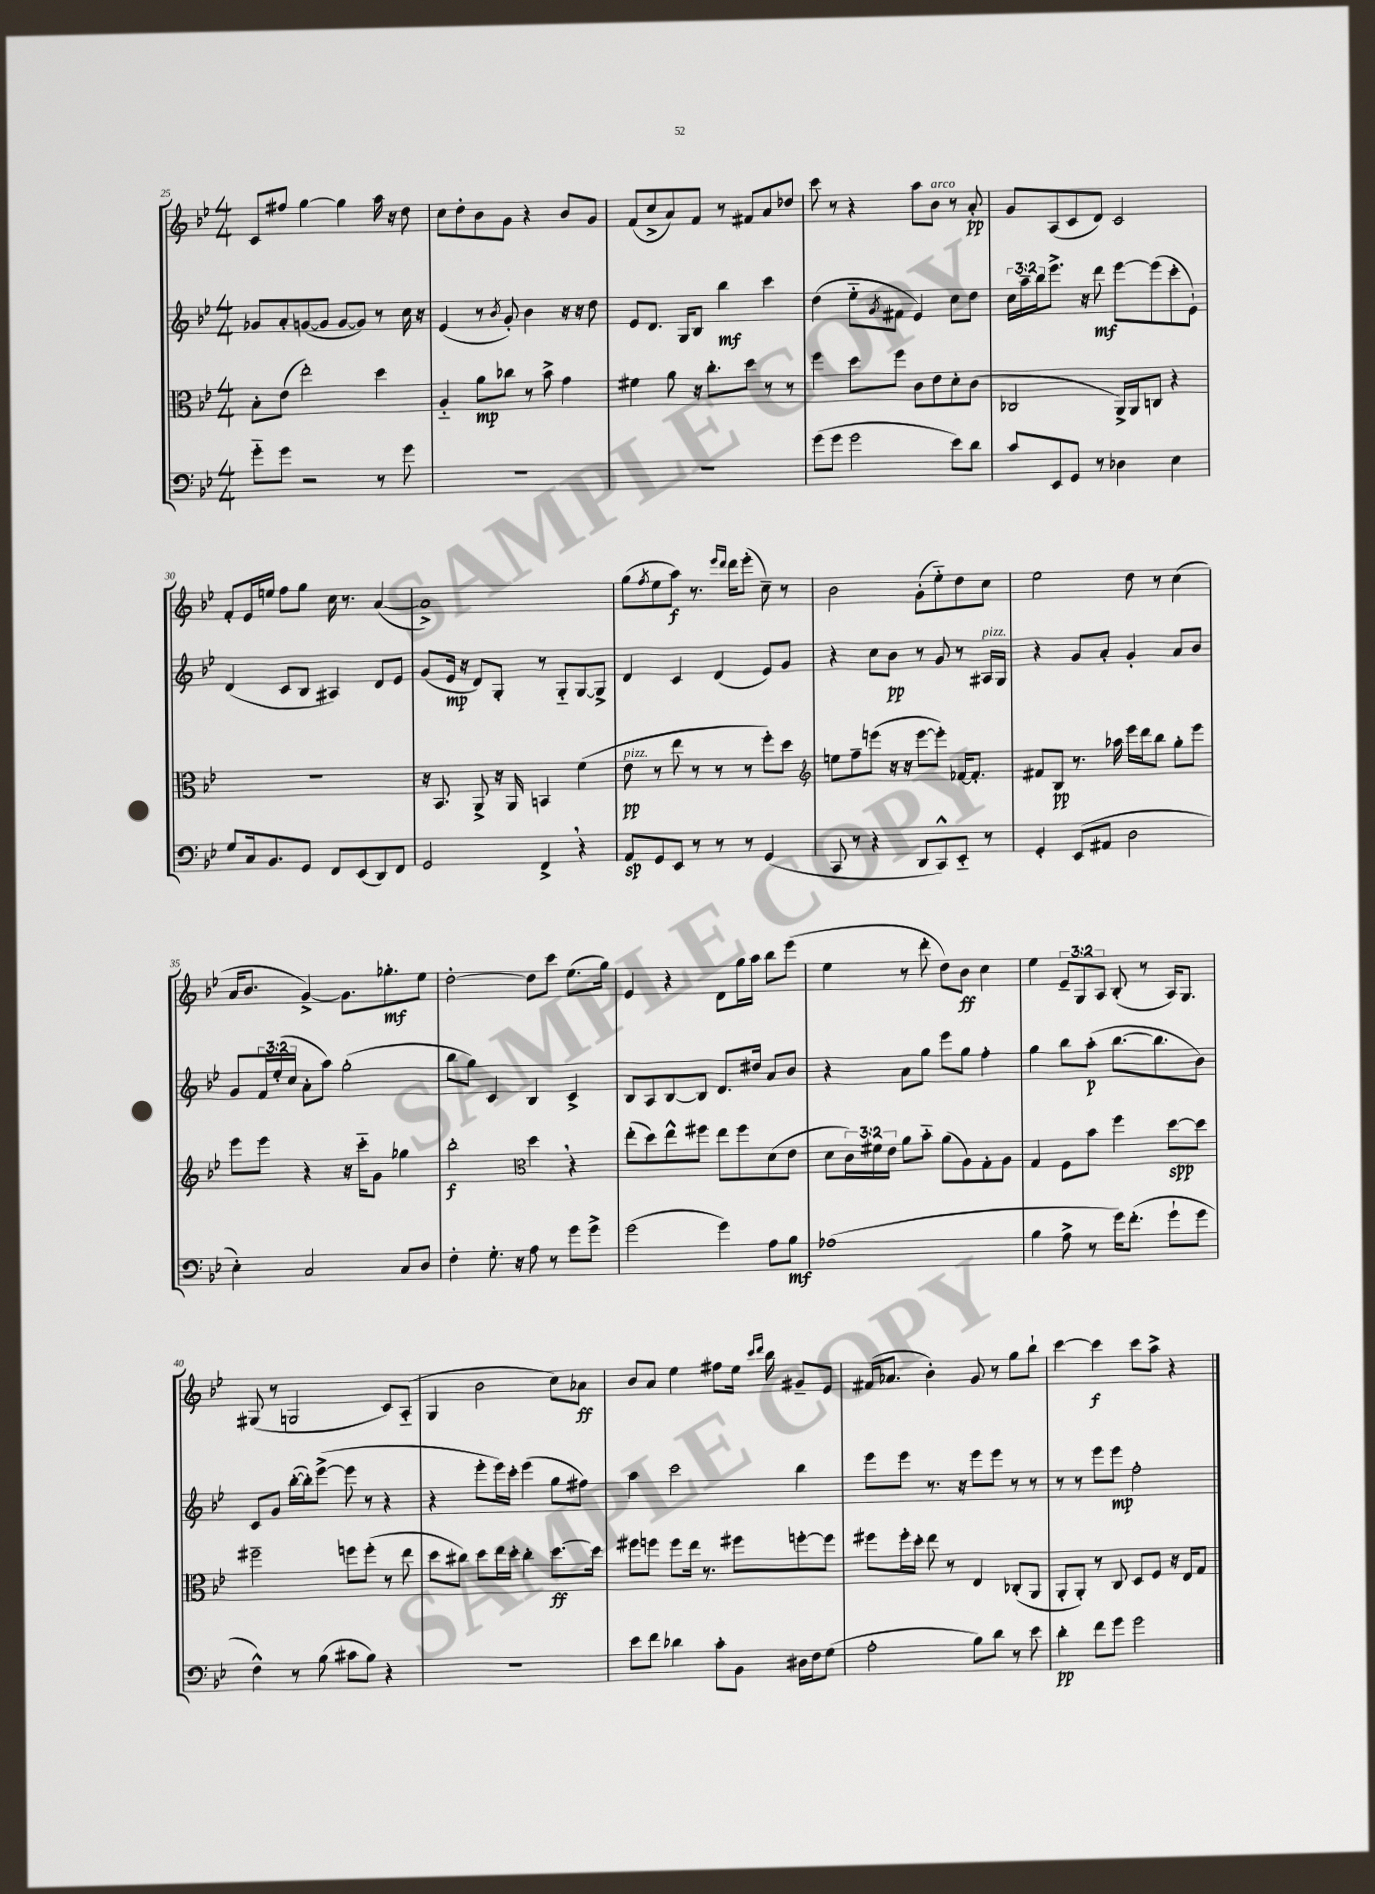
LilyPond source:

<<
\new StaffGroup <<
\new Staff = "s0" {
    \clef treble \key bes \major \numericTimeSignature \time 4/4 \override Staff.TupletNumber.text = #tuplet-number::calc-fraction-text
    c'8 fis''8 g''4~ g''4 a''16 r16 d''8 |
    c''8 d''8-. bes'8 g'8 r4 bes'8 g'8 |
    f'8( c''8-> a'8) f'8 r8 fis'8 a'8 des''8 |
    c'''8 r8 r4 a''8 bes'8^\markup { \italic "arco" } r8 a'8-.\pp |
    g'8 a8( c'8 d'8) c'2 |
    f'8-. ees'16 e''16 f''8 g''8 c''16 r8. a'4~( |
    a'1->) |
    g''8( \acciaccatura { f''8 } ees''8 a''8\f) r8. \grace { ees'''16 d'''16 } d'''16 ees'''8-.( c''8--) r8 |
    bes'2 g'8-.( ees''8-_) d''8 c''8 |
    ees''2 d''8 r8 c''4( |
    a'16 bes'8. g'4~->) g'8. ges''8.-.\mf ees''8 |
    d''2~-. d''8 c'''8 ees''8.( g''16) |
    ees'4 r4 d'8 g''16 a''16 bes''8 ees'''8( |
    ees''4 r8 d'''8-. d''8) bes'8\ff c''4 |
    ees''4 \tuplet 3/2 { ees'8-- g8 a8 } bes8-.( r8 a16) g8. |
    gis8( r8 g2 c'8) a8-_( |
    g4 bes'2 c''8) aes'8\ff |
    bes'8 a'8 ees''4 fis''8 ees''16 \grace { c'''16 d'''16 } bes''16 gis'8-- ees'8 |
    fis'16( aes'8. bes'4-.) g'8 r8 g''8 bes''8-! |
    c'''4~ c'''4\f c'''8 a''8-> r4 \bar "|." |
}
\new Staff = "s1" {
    \clef treble \key bes \major \numericTimeSignature \time 4/4 \override Staff.TupletNumber.text = #tuplet-number::calc-fraction-text
    ges'8 a'8-. g'8~( g'8 g'8~ g'8) r8 c''16 r16 |
    ees'4( r8 \acciaccatura { bes'8 } g'8-.) bes'4 r16 r16 d''8 |
    ees'8 d'8. g16 bes8 bes''4\mf c'''4 |
    d''4( ees''8-_ \acciaccatura { g'8 } fis'8 ees'4) c''8 d''8 |
    \tuplet 3/2 { c''16 a''16-- bes''16 } ees'''8.-> r16 d'''8\mf ees'''8~ ees'''8( c'''8-. ees'8-!) |
    d'4( c'8 bes8 ais4) d'8 ees'8 |
    g'8( ees'16\mp r16 d'8) g8-. r8 g8-_ g8~ g8-> |
    d'4 c'4 d'4( ees'8) g'8 |
    r4 c''8 bes'8\pp r8 g'8 r8 ais16^\markup { \italic "pizz." } g16 |
    r4 g'8 a'8-. g'4-. a'8 bes'8 |
    g'8 \tuplet 3/2 { f'16 ees''16-.( c''16 } a'8-. a''8) g''2-.( |
    bes''8 g''8) c'4 bes4 c'4-> |
    bes8 a8 bes8~ bes8 d'8. dis''16 a'8 bes'8 |
    r4 a'8 g''8 ees'''8 g''8 f''4-. |
    g''4 bes''8 a''8-.\p( bes''8.~ bes''8. bes'8) |
    c'8 g'8 bes''16~-.( bes''16-.) ees'''8~->( ees'''8 r8 r4 |
    r4 ees'''8-. ees'''16) c'''16-. ees'''4( g''8 fis''8) |
    a''4 c'''2 bes''4 |
    ees'''8 ees'''8 r8. r16 ees'''8 ees'''8 r8 r8 |
    r8 r8 ees'''8 ees'''8\mp f''2-. \bar "|." |
}
\new Staff = "s2" {
    \clef alto \key bes \major \numericTimeSignature \time 4/4 \override Staff.TupletNumber.text = #tuplet-number::calc-fraction-text
    bes8-. ees'8( ees''2-.) d''4 |
    a4-_ a'8\mp ces''8 r8 bes'8-> g'4 |
    fis'4 a'8 r16 c''8.-. d''8 r8 r8 |
    f''4 d''8 f''8 c'8 ees'8 d'8-. c'8( |
    ces2 a,16->) a,16 c8 r4 |
    R1 |
    r16 bes,8. a,8-> r16 a,16 b,4 f'4( |
    ees'8\pp^\markup { \italic "pizz." } r8 ees''8 r8 r8 r8 f''8-.) d''8 |
    \clef treble e''8 f''8-- e'''8( r16 r16 e'''8~ e'''8-.) fes'16~ fes'8.-. |
    fis'8 bes8\pp r8. aes''16 ees'''16 d'''16 bes''8 g''8-. ees'''8 |
    ees'''8 ees'''8 r4 r16 c'''16-_ g'8 ges''4 |
    bes''2-.\f \clef alto d''4 \breathe r4 |
    ees''8-.( d''8) ees''8-^ fis''8 ees''8 fis''8 d'8( ees'8 |
    d'8 \tuplet 3/2 { c'16) fis'16 ees'16 } a'8 bes'8-_ a'8( a8) g8-. a8 |
    g4 f8 bes'8 f''4 d''8~\spp d''8 |
    fis''2-- f''8 f''8-.( r8 ees''8 |
    d''8 cis''8) d''8 ees''16 d''16-. cis''4-. d''8.~\ff d''16 |
    fis''8 f''8 f''8 ees''16 r8. fis''8 f''8~-. f''8 |
    fis''8 fis''16-. d''16-. ees''8 r8 ees4 ces8-.( a,8 |
    a,8-. a,8-.) r8 c8 d8 f8 r16 ees16 g8 \bar "|." |
}
\new Staff = "s3" {
    \clef bass \key bes \major \numericTimeSignature \time 4/4
    g'8-_ g'8 r2 r8 g'8 |
    R1 |
    R1 |
    g'8( g'8 g'2 ees'8) d'8 |
    c'8 ees,8 g,8 r8 des4 ees4 |
    g8 c16 bes,8. g,8 f,8 ees,8( d,8) f,8 |
    g,2 f,4-> \breathe r4 |
    a,8\sp g,8 ees,8 r8 r8 r8 g,4( |
    c,8 r8 r4 d,8 c,8-^) ees,8-_ r8 |
    g,4-. ees,8( ais,8 d2 |
    ees4-.) c2 c8 d8 |
    f4-. g8.-. r16 a8 r8 g'8 g'8-> |
    g'2( g'4) a8 bes8\mf |
    aes1( |
    bes4 a8-> r8 g'16) f'8.-.( g'8-! g'8 |
    f4-^) r8 bes8( cis'8 bes8) r4 |
    R1 |
    ees'8 f'8 des'4 c'8-. bes,8 dis16 f16 g8( |
    a2-. bes8) d'8 r8 ees'8 |
    d'4-.\pp f'8 g'8 g'2 \bar "|." |
}
>>
>>
\layout { \context { \Score currentBarNumber = #25 } }
